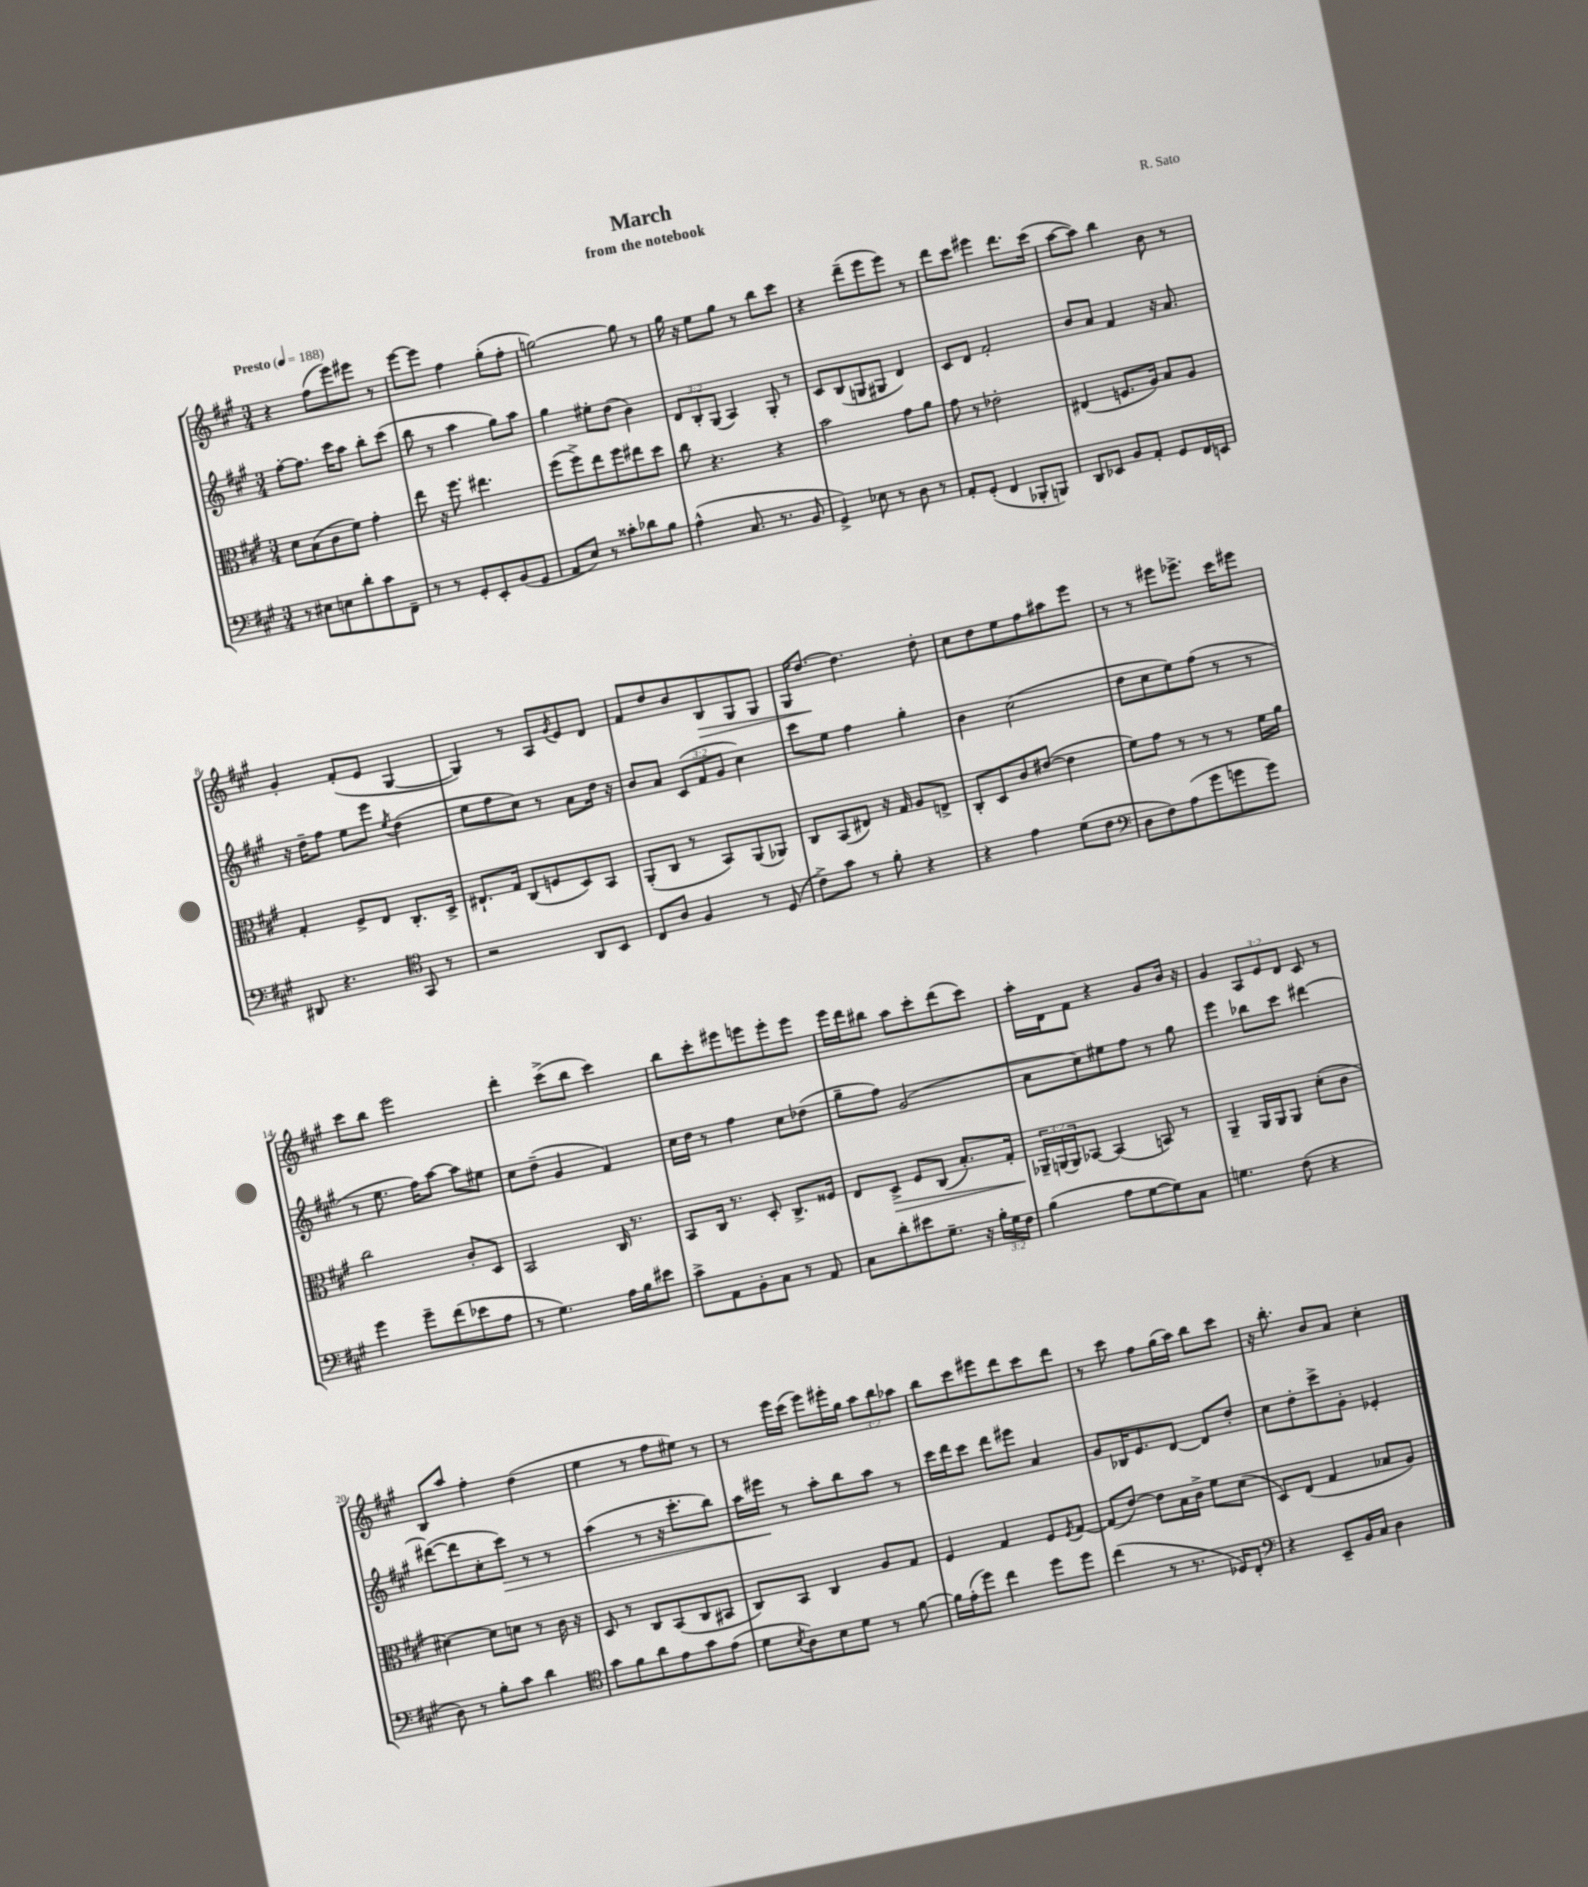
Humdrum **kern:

**kern	**kern	**dynam	**kern	**dynam	**kern	**dynam
*part4	*part3	*part3	*part2	*part2	*part1	*part1
*staff4	*staff3	*staff3	*staff2	*staff2	*staff1	*staff1
*clefF4	*clefC3	*	*clefG2	*	*clefG2	*
*k[f#c#g#]	*k[f#c#g#]	*	*k[f#c#g#]	*	*k[f#c#g#]	*
*M3/4	*M3/4	*	*M3/4	*	*M3/4	*
*MM188	*MM188	*	*MM188	*	*MM188	*
=1	=1	=1	=1	=1	=1	=1
!	!	!	!	!	!LO:TX:a:B:t=Presto	!
8r	8d\L	.	[8ff#'\L	.	4r	.
8E#X\L	(8B\	.	8.ff#\J]	.	.	.
8En\	8c#\	.	.	.	(8ff#\L	.
.	.	.	16ccc#\KL	.	.	.
8d'\	8f#\J)	.	8aa\J	.	8eee\)	.
8c#\	4g#'\	.	8bb'\L	.	8eee#X\J	.
8FF#~\J	.	.	(8ccc#\J	.	8r	.
=2	=2	=2	=2	=2	=2	=2
8r	8ee\	.	8bb\	.	[8eee\L	.
8r	16r	.	8r	.	8eee\J]	.
.	8.ff#\	.	.	.	.	.
8GG#'/L	.	.	4aa\	.	4ff#\	.
8EE'/	4.ee#X\	.	.	.	.	.
(8BB/	.	.	8gg#\L)	.	(8gg#'\L	.
8GG#/J	.	.	8aa\J	.	8ff#'\J	.
=3	=3	=3	=3	=3	=3	=3
8AA/L	(8ff#\L	.	4gg#\	.	[2ggn\)	.
8E/J)	8ff#^\)	.	.	.	.	.
8r	8ee\	.	8ee#X'\L	.	.	.
8c##X'\L	8ff#\	.	(8dd\J	.	.	.
8d-X\	8ee#X\	.	4b\)	.	8gg\]	.
8B\J	8dd\J	.	.	.	8r	.
=4	=4	=4	=4	=4	=4	=4
(4A^^\	8cc#\	.	12d/L	.	16gg#\	.
.	.	.	.	.	16r	.
.	.	.	12B'/	.	.	.
.	4.r	.	.	.	8ee\L	.
.	.	.	(12G#/J	.	.	.
8.C#/	.	.	4A/)	.	8gg#\J	.
.	.	.	.	.	8r	.
8.r	.	.	.	.	.	.
.	4r	.	8G#'/	.	8bb\L	.
8BB/	.	.	8r	.	8ccc#\J	.
=5	=5	=5	=5	=5	=5	=5
4GG#^/)	2b\	.	8c#/L	.	4r	.
.	.	.	(8B/	.	.	.
8E-X\	.	.	8Gn/	.	(8ddd~\L	.
8r	.	.	8G#X/J	.	8eee\	.
8D\	8g#\L	.	4d/)	.	8eee\J)	.
8r	8a\J	.	.	.	8r	.
=6	=6	=6	=6	=6	=6	=6
8AA'/L	8g#\	.	8c#/L	.	8ddd\L	.
(8GG#'/J	8r	.	8d/J	.	8ccc#\J	.
4FF#/	2e-X'\	.	2f#'/	.	4eee#X\	.
8BBB-X'/L	.	.	.	.	8.ddd\L	.
8BBBn/J)	.	.	.	.	.	.
.	.	.	.	.	(16ccc#\Jk	.
=7	=7	=7	=7	=7	=7	=7
8DD/L	(4E#X/	.	8b/L	.	[8aa\L	.
8EE-X/J	.	.	8a/J	.	8aa\J])	.
8BB/L	8.Fn/L	.	4f#/	.	4bb\	.
8AA'/J	.	.	.	.	.	.
.	16A/Jk)	.	.	.	.	.
8GG#/L	8B/L	.	16r	.	8b\	.
.	.	.	8.a/	.	.	.
16FF#/L	8A/J	.	.	.	8r	.
16EEn/JJ	.	.	.	.	.	.
!!LO:LB:g=z
=8	=8	=8	=8	=8	=8	=8
8DD#X/	4G#'/	.	16r	.	4g#'/	.
.	.	.	16dd~\KL	.	.	.
4.r	.	.	8ff#\J	.	.	.
.	8F#^/L	.	8ee\L	.	(8f#'/L	.
.	8E/J	.	8eee\J	.	8e/J	.
*clefC4	*	*	*	*	*	*
.	.	.	8qee/	.	.	.
8GG#/	8.C#'/L	.	(4dd\	.	[4G#/	.
8r	.	.	.	.	.	.
.	16D^/Jk	.	.	.	.	.
=9	=9	=9	=9	=9	=9	=9
2r	8.E#X`/L	.	8ee\L	.	4G#/])	.
.	.	.	8ff#\	.	.	.
.	16G#/Jk	.	.	.	.	.
.	(8C#/L	.	8cc#\J)	.	8r	.
.	8Fn/	.	8r	.	8A/L	.
.	.	.	.	.	8qg#/	.
8AA/L	8D/)	.	8a\L	.	8e/	.
8BB/J	8BB/J	.	16dd\Jk	.	8d/J	.
.	.	.	16r	.	.	.
=10	=10	=10	=10	=10	=10	=10
8C#/L	(8AA'/L	.	8b/L	.	8f#/L	.
8A/J	8C#/J	.	8a/J	.	8dd/	.
4F#/	8r	.	(12c#/L	.	8b/	.
.	.	.	12f#/	.	.	.
!	!	!	!	!	!	!LO:HP:b
.	8BB/L)	.	.	.	8B/	>
.	.	.	12g#/J	.	.	.
8r	(8AA/	.	4cc#\)	.	8G#/	.
(8D/	8AA-X/J)	.	.	.	8G#/J	.
=11	=11	=11	=11	=11	=11	=11
8c#^\L)	8C#/L	.	8ccc#\L	.	16G#/KL	.
.	.	.	.	.	[8.dd/J	.
8g#\J	(8BB/	.	8ee\J	.	.	.
8r	8E#X/J)	.	4ff#\	.	4.dd\]	]
8f#'\	16r	.	.	.	.	.
.	16G#/	.	.	.	.	.
4r	8A/L	.	4gg#'\	.	.	.
.	8En^/J	.	.	.	8dd'\	.
=12	=12	=12	=12	=12	=12	=12
4r	8C#'/L	.	4b\	.	8cc#\L	.
.	8D/	.	.	.	8dd\	.
4e\	8c#/	.	(2cc#\	.	8ee\	.
.	([8e#X/J	.	.	.	8ff#\	.
(8d\L	4e#\]	.	.	.	8aa#X\	.
8c#\J	.	.	.	.	8eee\J	.
=13	=13	=13	=13	=13	=13	=13
*clefF4	*	*	*	*	*	*
8D\L	8f#\L)	.	8dd\L	.	8r	.
8F#\)	8g#\J	.	8cc#\	.	8r	.
(8A\	8r	.	8ee\)	.	8eee#X\L	.
8g#\	8r	.	(8ff#\J	.	8.eee-X^\J	.
8gn\	8r	.	8r	.	.	.
.	.	.	.	.	16ccc#\KL	.
8g\J)	16f#\LL	.	8r	.	8eee#X\J	.
.	16a\JJ	.	.	.	.	.
!!LO:LB:g=z
=14	=14	=14	=14	=14	=14	=14
4g#\	2cc#\	.	8r	.	8ccc#\L	.
.	.	.	8.ee\	.	8bb\J	.
8g#~\L	.	.	.	.	2eee\	.
.	.	.	16ff#\KL)	.	.	.
(8f#\	.	.	[8aa\J	.	.	.
8e-X\	8c#'/L	.	8aa\L]	.	.	.
8A\J	8D/J	.	8ee#X\J	.	.	.
=15	=15	=15	=15	=15	=15	=15
8r	2BB/	.	8cc#\L	.	4ddd'\	.
4.G#\)	.	.	(8dd~\J	.	.	.
.	.	.	4g#/	.	(8ccc#^\L	.
.	.	.	.	.	8bb\J	.
16A\LL	16C#/	.	4f#/)	.	4ccc#\)	.
16B\J	8.r	.	.	.	.	.
8e#X\J	.	.	.	.	.	.
=16	=16	=16	=16	=16	=16	=16
8c#^\L	8BB/L	.	16cc#\LL	.	8bb\L	.
.	.	.	16dd\JJ	.	.	.
8AA\	16C#/Jk	.	8r	.	8ccc#'\	.
.	8.r	.	.	.	.	.
8BB'\	.	.	4ff#\	.	8eee#X\	.
8C#\J	8D'/	.	.	.	8eeen\	.
8r	8.C#^/L	.	8cc#\L	.	8eee'\	.
8AA/	.	.	(8dd-X\J	.	8eee\J	.
.	16F##X/Jk	.	.	.	.	.
=17	=17	=17	=17	=17	=17	=17
8C#\L	8E/L	.	8gg#~\L	.	16eee\LL	.
.	.	.	.	.	16ddd\J	.
!	!	!LO:HP:b	!	!	!	!
8d'\	8D^/J	>	8ff#\J)	.	8bb#X\J	.
8e#X\	8F#/L	.	(2g#/	.	8aa\L	.
8.G#~\J	(8C#/J	.	.	.	8ccc#'\	.
.	8.B'/L)	.	.	.	(8ddd\	.
16r	.	.	.	.	.	.
24B'\LL	.	.	.	.	8ccc#\J)	.
24G#\	.	.	.	.	.	.
.	16G#'/Jk	.	.	.	.	.
24F#\JJ	.	.	.	.	.	.
=18	=18	=18	=18	=18	=18	=18
(4B\	24AA-X~/LL	.	8a\L	.	16aa'\LL	.
.	(24AAn/	]	.	.	.	.
.	.	.	.	.	16d\J	.
.	24AA/J)	.	.	.	.	.
.	[8BB-X/J	.	8cc#\)	.	8f#\J	.
8A\L	(4BB-/]	.	8ee#X\	.	4r	.
[8G#\	.	.	8ff#\J	.	.	.
8G#\])	8BBn/)	.	8r	.	8g#/L	.
8C#\J	8r	.	8gg#\	.	16b/Jk	.
.	.	.	.	.	16r	.
=19	=19	=19	=19	=19	=19	=19
4.Gn\	4AA~/	.	4eee\	.	4g#/	.
.	16AA/LL	.	8bb-X\L	.	12A/L	.
.	16AA/J	.	.	.	.	.
.	.	.	.	.	12e/	.
(8F#\	8AA/J	.	8ccc#\J	.	.	.
.	.	.	.	.	12d/J	.
4r	(8d'\L	.	[4ddd#X\	.	8c#/	.
.	8c#\J	.	.	.	8r	.
!!LO:LB:g=z
=20	=20	=20	=20	=20	=20	=20
8D\)	[4d#X\)	.	(8ddd#X\L_	.	8B/L	.
8r	.	.	8ddd#\]	.	8aa/J	.
8B'\L	8d#\L]	.	8cc#'\	.	4ff#'\	.
!	!	!	!	!LO:HP:b	!	!
8c#\J	8dn\J	.	8ccc#\J)	>	.	.
4d\	8r	.	8r	.	(4dd\	.
.	16c#\	.	8r	.	.	.
.	16r	.	.	.	.	.
=21	=21	=21	=21	=21	=21	=21
*clefC4	*	*	*	*	*	*
8g#\L	8D/	.	(4aa\	.	4ee\	.
8f#\	8r	.	.	.	.	.
8a\	8C#/L	.	8r	.	8r	.
8e\	(8BB/	.	16r	.	8ff#\L	.
.	.	.	8.ccc#'\L	.	.	.
8g#\	8C#/	.	.	.	8ee#X\J)	.
(8e\J	8BB#X/J	.	8bb\J)	.	8r	.
=22	=22	=22	=22	=22	=22	=22
8d\L	8C#/L)	.	16aa\LL	.	8r	.
.	.	.	16eee#X\JJ	.	.	.
8qB/	.	.	.	.	.	.
8A\)	8BB/J	.	8r	]	16eee\LL	.
.	.	.	.	.	(16ccc#\JJ	.
8B\	4C#/	.	8aa'\L	.	8eee\L)	.
8d\J	.	.	8bb\	.	16eee#X'\L	.
.	.	.	.	.	16gg#\JJ	.
8r	8A/L	.	8aa\J	.	12aa\L	.
.	.	.	.	.	12bb\	.
[8f#\	8G#/J	.	8r	.	.	.
.	.	.	.	.	12aa-X\J	.
=23	=23	=23	=23	=23	=23	=23
16f#\LL]	4F#/	.	16ccc#\LL	.	8bb\L	.
(16e'\J	.	.	16ddd\J	.	.	.
8dd\J)	.	.	8ccc#\J	.	8ccc#\	.
4cc#\	4G#/	.	8ddd\L	.	8eee#X\	.
.	.	.	8eee#X\J	.	8ddd\	.
8dd\L	8F#/L	.	4a/	.	8ccc#\	.
.	8qF#/	.	.	.	.	.
8dd\J	[8G#/J	.	.	.	8ddd\J	.
=24	=24	=24	=24	=24	=24	=24
(4cc#\	(8G#/L]	.	8g#/L	.	8r	.
.	[8e/J)	.	16B-X/K	.	8ccc#\	.
.	.	.	8.e/	.	.	.
8r	8e\L]	.	.	.	8ff#\L	.
8.r	16B\L	.	[8d/J	.	(16gg#\L	.
.	16c#^\JJ	.	.	.	16aa\JJ)	.
.	8f#\L	.	8d/L]	.	8bb\L	.
16D-X/KL)	.	.	.	.	.	.
8C#'/J	(8d\J	.	8dd'/J	.	8ccc#\J	.
=25	=25	=25	=25	=25	=25	=25
*clefF4	*	*	*	*	*	*
4r	8D/L)	.	8cc#\L	.	16r	.
.	.	.	.	.	8.bb'\	.
.	(8E/J	.	8dd'\	.	.	.
8EE~/L	4G#/	.	8ccc#^\	.	8b/L	.
16BB/L	.	.	8g#'\J	.	8a/J	.
16C#/JJ	.	.	.	.	.	.
4D\	8B-X/L	.	4e-X'/	.	4cc#'\	.
.	8A/J)	.	.	.	.	.
==	==	==	==	==	==	==
*-	*-	*-	*-	*-	*-	*-
